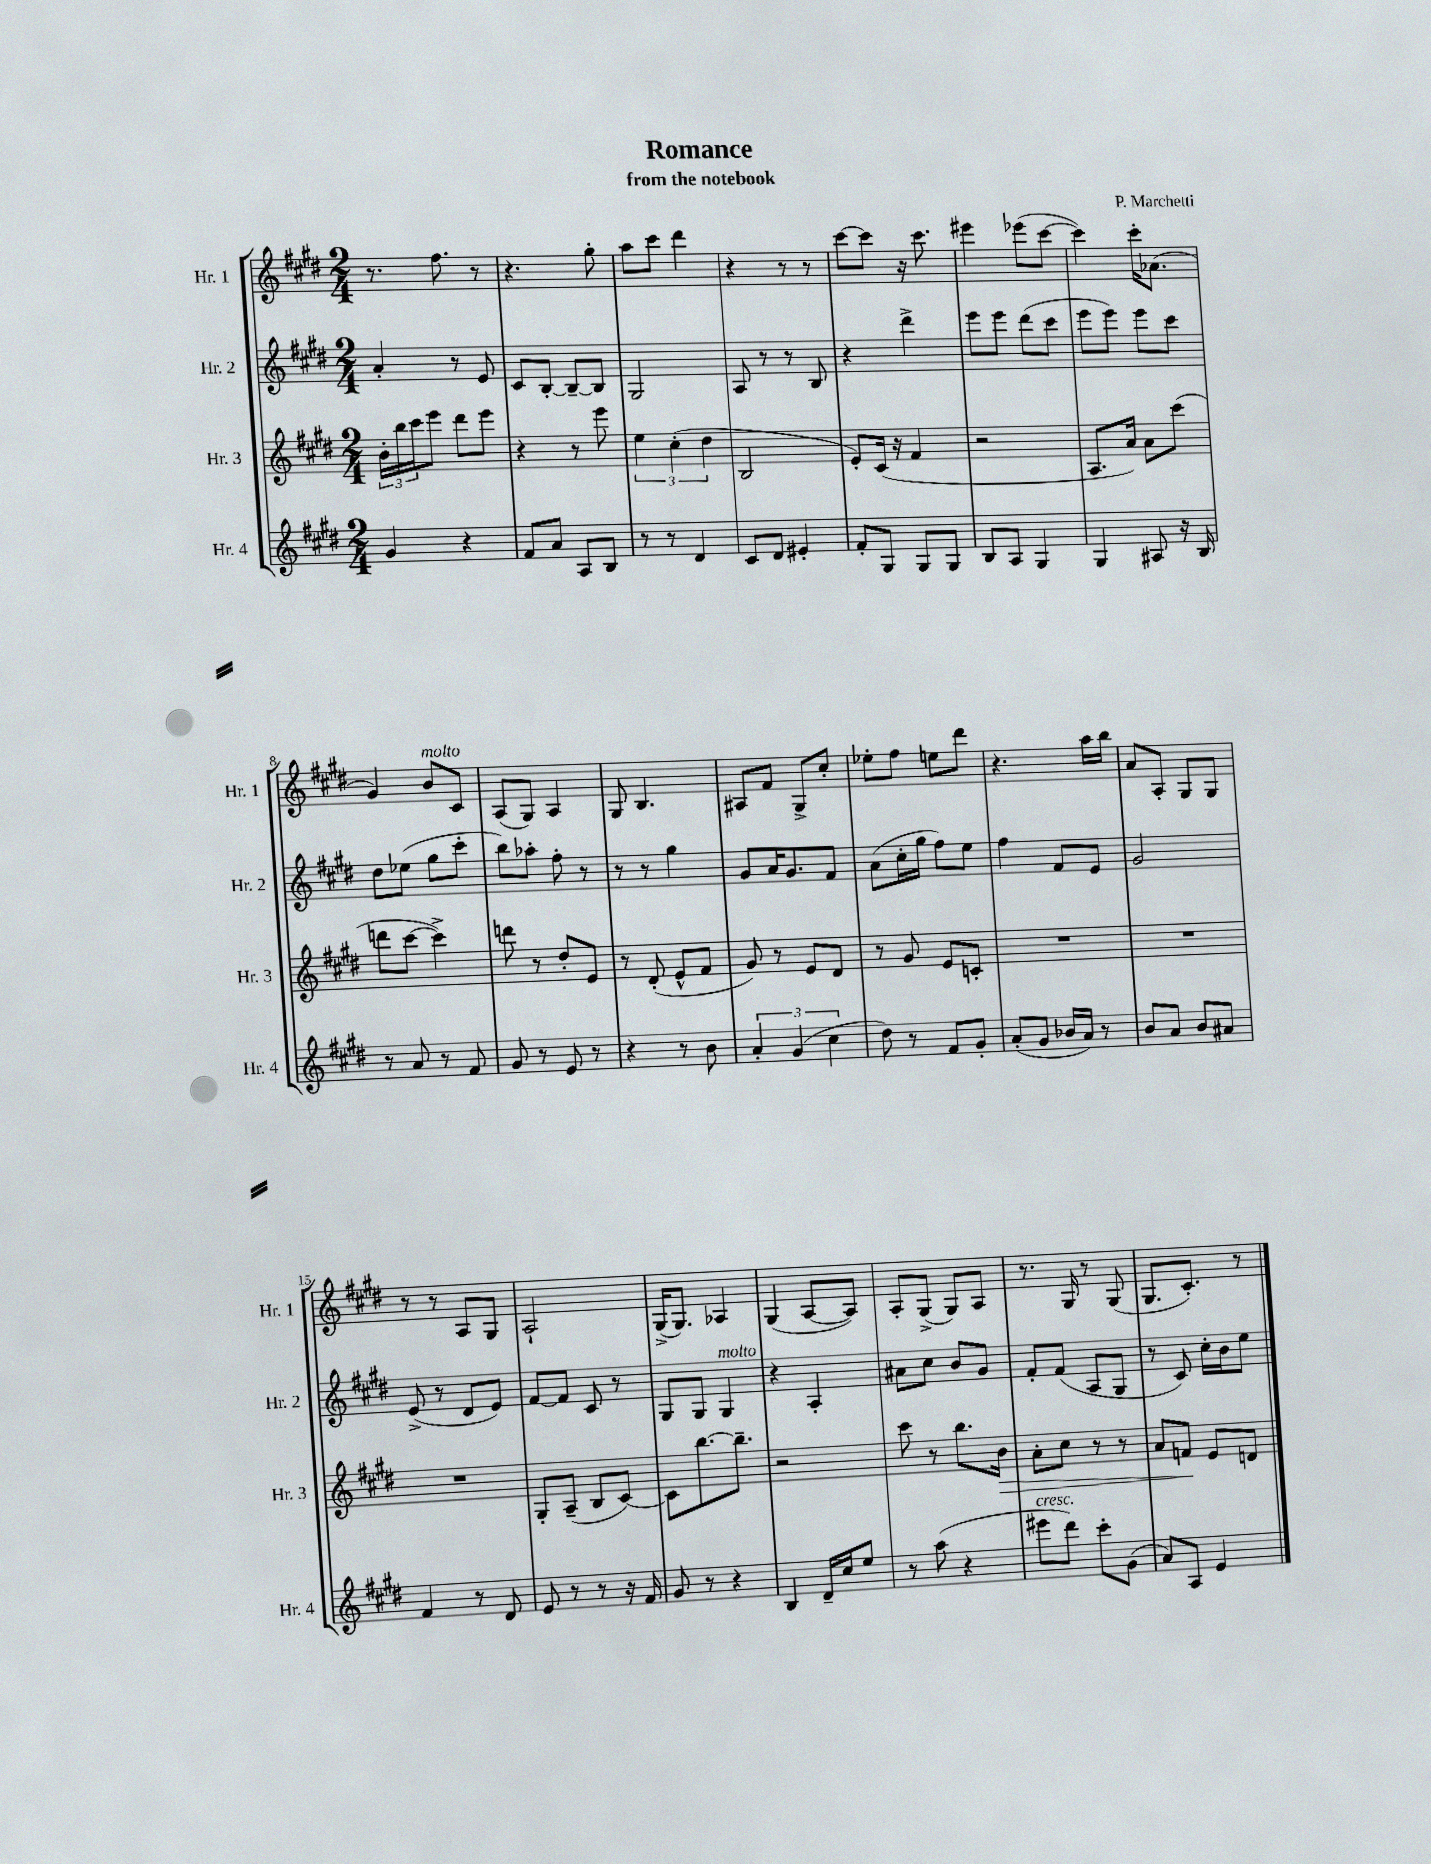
\header { title = "Romance" composer = "P. Marchetti" subtitle = "from the notebook" }
<<
\new StaffGroup <<
\new Staff = "s0" \with { instrumentName = "Hr. 1" shortInstrumentName = "Hr. 1" } {
    \clef treble \key e \major \numericTimeSignature \time 2/4
    r8. fis''8. r8 |
    r4. gis''8-. |
    a''8 cis'''8 dis'''4 |
    r4 r8 r8 |
    cis'''8~ cis'''8 r16 cis'''8. |
    eis'''4 ees'''8( cis'''8~ |
    cis'''4) cis'''16-. aes'8.( |
    gis'4) b'8^\markup { \italic "molto" } cis'8 |
    a8( gis8) a4 |
    gis8 b4. |
    ais8 fis'8 gis8-> cis''8-. |
    ees''8-. fis''8 e''8 dis'''8 |
    r4. a''16 b''16 |
    a'8 a8-. gis8 gis8 |
    r8 r8 a8 gis8 |
    a2-! |
    gis16->( gis8.) aes4 |
    gis4( a8~ a8) |
    a8-. gis8->( gis8) a8 |
    r8. gis16 r8 gis8( |
    gis8. cis'8.-.) r8 \bar "|." |
}
\new Staff = "s1" \with { instrumentName = "Hr. 2" shortInstrumentName = "Hr. 2" } {
    \clef treble \key e \major \numericTimeSignature \time 2/4
    a'4-. r8 e'8 |
    cis'8 b8~-. b8~-- b8 |
    gis2 |
    a8 r8 r8 b8 |
    r4 dis'''4-> |
    e'''8 e'''8 dis'''8( cis'''8 |
    e'''8 e'''8) e'''8 cis'''8 |
    dis''8 ees''8( gis''8 cis'''8-. |
    b''8) aes''8-. fis''8-. r8 |
    r8 r8 gis''4 |
    gis'8 a'16 gis'8. fis'8 |
    a'8( cis''16-. gis''16 fis''8) e''8 |
    fis''4 fis'8 e'8 |
    gis'2 |
    e'8->( r8 dis'8 e'8) |
    fis'8~ fis'8 cis'8 r8 |
    gis8 gis8 gis4^\markup { \italic "molto" } |
    r4 a4-. |
    ais'8 cis''8 b'8 gis'8 |
    fis'8-. fis'8( a8 gis8 |
    r8 cis'8) cis''16-. b'16 e''8 \bar "|." |
}
\new Staff = "s2" \with { instrumentName = "Hr. 3" shortInstrumentName = "Hr. 3" } {
    \clef treble \key e \major \numericTimeSignature \time 2/4
    \tuplet 3/2 { b'16-. b''16 cis'''16 } e'''8 dis'''8 e'''8 |
    r4 r8 e'''8 |
    \tuplet 3/2 { e''4 cis''4-.( dis''4 } |
    b2 |
    e'8-.) cis'16( r16 fis'4 |
    r2 |
    a8. a'16) a'8 cis'''8( |
    d'''8 cis'''8~ cis'''4->) |
    d'''8 r8 dis''8-. e'8 |
    r8 dis'8-.( e'8-^ fis'8 |
    gis'8) r8 e'8 dis'8 |
    r8 gis'8 e'8 c'8-. |
    R2 |
    R2 |
    R2 |
    gis8-. a8--( b8 cis'8~) |
    cis'8 b''8.~ b''8.-- |
    r2 |
    cis'''8 r8 b''8. b'16\> |
    a'8-. cis''8 r8 r8 |
    a'8 f'8\! e'8 d'8 \bar "|." |
}
\new Staff = "s3" \with { instrumentName = "Hr. 4" shortInstrumentName = "Hr. 4" } {
    \clef treble \key e \major \numericTimeSignature \time 2/4
    gis'4 r4 |
    fis'8 a'8 a8 b8 |
    r8 r8 dis'4 |
    cis'8 dis'8 eis'4-. |
    fis'8-. gis8 gis8 gis8 |
    b8 a8 gis4 |
    gis4 ais8 r16 b16 |
    r8 a'8 r8 fis'8 |
    gis'8 r8 e'8 r8 |
    r4 r8 b'8 |
    \tuplet 3/2 { a'4-. gis'4( cis''4 } |
    dis''8) r8 fis'8 gis'8-. |
    a'8-.( gis'8 bes'16 a'16) r8 |
    b'8 a'8 b'8 ais'8 |
    fis'4 r8 dis'8 |
    e'8 r8 r8 r16 fis'16 |
    gis'8 r8 r4 |
    b4 dis'16-- cis''16 e''8 |
    r8 a''8( r4 |
    eis'''8^\markup { \italic "cresc." } dis'''8) cis'''8-. gis'8( |
    a'8) a8 e'4 \bar "|." |
}
>>
>>
